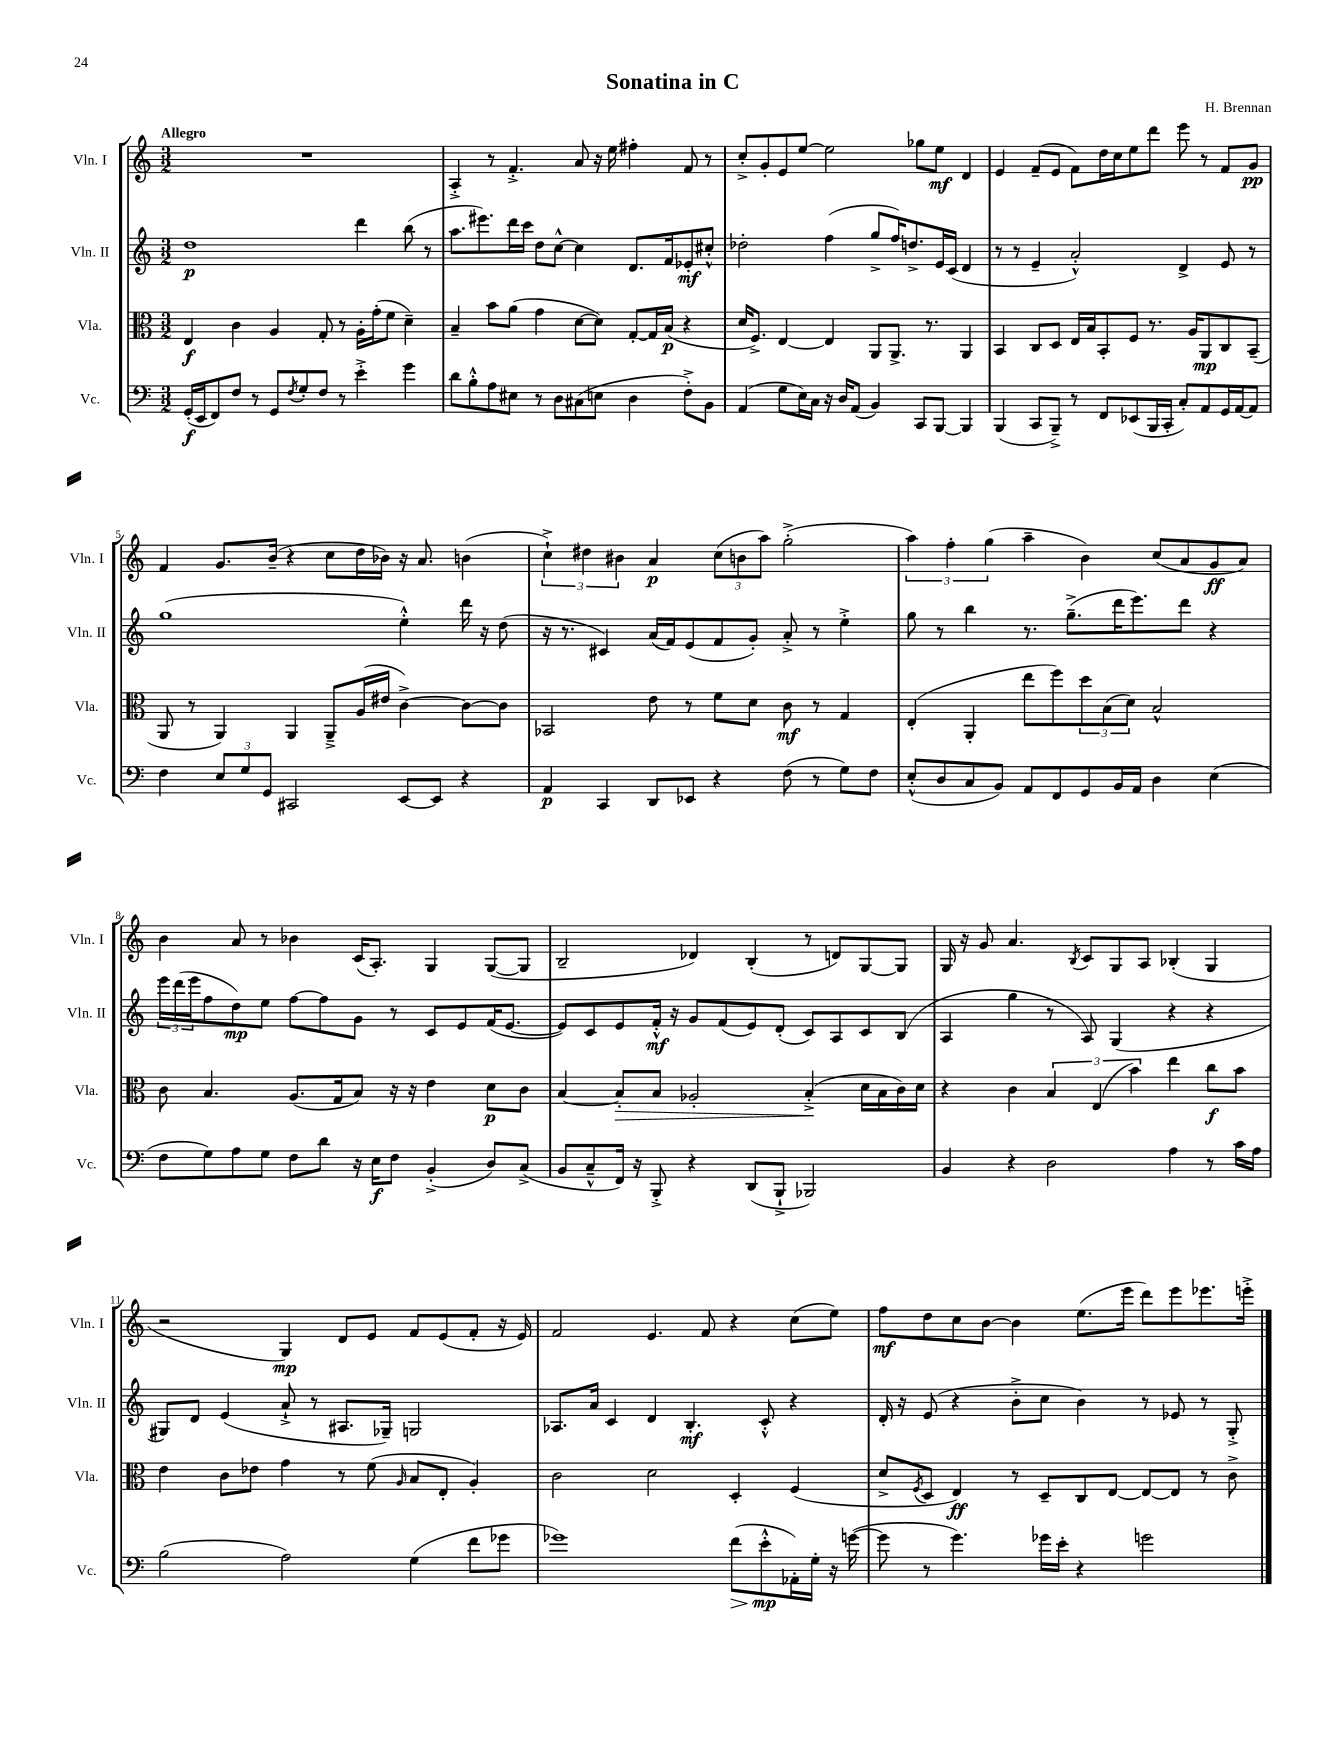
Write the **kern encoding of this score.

**kern	**dynam	**kern	**dynam	**kern	**dynam	**kern	**dynam
*part4	*part4	*part3	*part3	*part2	*part2	*part1	*part1
*staff4	*staff4	*staff3	*staff3	*staff2	*staff2	*staff1	*staff1
*I"Vc.	*	*I"Vla.	*	*I"Vln. II	*	*I"Vln. I	*
*I'Vc.	*	*I'Vla.	*	*I'Vln. II	*	*I'Vln. I	*
*clefF4	*	*clefC3	*	*clefG2	*	*clefG2	*
*k[]	*	*k[]	*	*k[]	*	*k[]	*
*M3/2	*	*M3/2	*	*M3/2	*	*M3/2	*
=1	=1	=1	=1	=1	=1	=1	=1
!	!	!	!	!	!	!LO:TX:a:B:t=Allegro	!
(16GG'/LL	f	4E/	f	1dd	p	1.r	.
16EE/J	.	.	.	.	.	.	.
8FF/)	.	.	.	.	.	.	.
8F/J	.	4c\	.	.	.	.	.
8r	.	.	.	.	.	.	.
8GG/L	.	4A/	.	.	.	.	.
8qF/	.	.	.	.	.	.	.
8G'/	.	.	.	.	.	.	.
8F/J	.	8G'/	.	.	.	.	.
8r	.	8r	.	.	.	.	.
4e'^\	.	16A'\LL	.	4ddd\	.	.	.
.	.	(16g'\J	.	.	.	.	.
.	.	8f\J	.	.	.	.	.
4g\	.	4d~\)	.	(8bb\	.	.	.
.	.	.	.	8r	.	.	.
=2	=2	=2	=2	=2	=2	=2	=2
8d\L	.	4B~/	.	8.aa\L	.	4A'^/	.
8B'^^\	.	.	.	.	.	.	.
.	.	.	.	8.eee#X\)	.	.	.
8A\	.	8b\L	.	.	.	8r	.
8E#X\J	.	(8a\J	.	16ddd\L	.	4.f'^/	.
.	.	.	.	16ccc\JJ	.	.	.
8r	.	4g\	.	8dd\L	.	.	.
8D\L	.	.	.	[8cc^^\J	.	.	.
(8C#X\	.	[8d\L	.	4cc\]	.	8a/	.
8En\J	.	8d\J])	.	.	.	16r	.
.	.	.	.	.	.	16ee\	.
4D\	.	[8G'/L	.	8.d/L	.	4ff#X'\	.
.	.	16G/L]	.	.	.	.	.
.	.	(16B/JJ	p	16f/k	.	.	.
8F'^\L)	.	4r	.	8e-X'/	mf	8f/	.
8BB\J	.	.	.	8cc#X'^^/J	.	8r	.
=3	=3	=3	=3	=3	=3	=3	=3
(4AA/	.	16d/KL	.	2dd-X'\	.	8cc'^/L	.
.	.	8.F^/J)	.	.	.	.	.
.	.	.	.	.	.	8g'/	.
8G\L	.	[4E/	.	.	.	8e/	.
16E\L)	.	.	.	.	.	[8ee/J	.
16C\JJ	.	.	.	.	.	.	.
16r	.	4E/]	.	(4ff\	.	2ee\]	.
16D/KL	.	.	.	.	.	.	.
(8AA/J	.	.	.	.	.	.	.
4BB/)	.	8AA/L	.	8gg^/L	.	.	.
.	.	8.AA^/J	.	16ff/K)	.	.	.
.	.	.	.	8.ddn^/	.	.	.
8CC/L	.	.	.	.	.	8gg-X\L	.
.	.	8.r	.	.	.	.	.
[8BBB/J	.	.	.	16e/L	.	8ee\J	mf
.	.	.	.	(16c/JJ	.	.	.
4BBB/]	.	4AA/	.	4d/	.	4d/	.
=4	=4	=4	=4	=4	=4	=4	=4
(4BBB/	.	4BB/	.	8r	.	4e/	.
.	.	.	.	8r	.	.	.
8CC/L	.	8C/L	.	4e~/	.	(8f~/L	.
8BBB~^/J)	.	8D/J	.	.	.	8e/J	.
8r	.	16E/LL	.	2a'^^/)	.	8f\L)	.
.	.	16B/J	.	.	.	.	.
8FF/L	.	8BB'/	.	.	.	16dd\L	.
.	.	.	.	.	.	16cc\J	.
(8EE-X/	.	8F/J	.	.	.	8ee\	.
16BBB/L	.	8.r	.	.	.	8ddd\J	.
16CC'/JJ	.	.	.	.	.	.	.
8C'/L)	.	.	.	4d^/	.	8eee\	.
.	.	16A/KL	.	.	.	.	.
8AA/	.	8AA/	mp	.	.	8r	.
16GG/L	.	8C/	.	8e/	.	8f/L	.
[16AA/J	.	.	.	.	.	.	.
8AA/J]	.	(8BB~/J	.	8r	.	8g/J	pp
!!LO:LB:g=z
=5	=5	=5	=5	=5	=5	=5	=5
4F\	.	8AA/	.	(1gg	.	4f/	.
.	.	8r	.	.	.	.	.
12E/L	.	4AA/)	.	.	.	8.g/L	.
12G/	.	.	.	.	.	.	.
12GG/J	.	.	.	.	.	.	.
.	.	.	.	.	.	(16b~/Jk	.
2CC#X/	.	4AA/	.	.	.	4r	.
.	.	8AA~^/L	.	.	.	8cc\L	.
.	.	(16A/L	.	.	.	16dd\L	.
.	.	16e#X/JJ	.	.	.	16b-X\JJ)	.
[8EE/L	.	[4c^\)	.	4ee'^^\)	.	16r	.
.	.	.	.	.	.	8.a/	.
8EE/J]	.	.	.	.	.	.	.
4r	.	8c\L_	.	16ddd\	.	(4bn\	.
.	.	.	.	16r	.	.	.
.	.	8c\J]	.	(8dd\	.	.	.
=6	=6	=6	=6	=6	=6	=6	=6
4AA/	p	2BB-X/	.	16r	.	6cc`^\)	.
.	.	.	.	8.r	.	.	.
.	.	.	.	.	.	6dd#X\	.
4CC/	.	.	.	4c#X/)	.	.	.
.	.	.	.	.	.	6b#X\	.
8DD/L	.	8e\	.	(16a/LL	.	4a/	p
.	.	.	.	16f/J)	.	.	.
8EE-X/J	.	8r	.	(8e/	.	.	.
4r	.	8f\L	.	8f/	.	(12cc\L	.
.	.	.	.	.	.	12bn\	.
.	.	8d\J	.	8g'/J)	.	.	.
.	.	.	.	.	.	12aa\J)	.
(8F\	.	8c\	mf	8a'^/	.	(2gg'^\	.
8r	.	8r	.	8r	.	.	.
8G\L)	.	4G/	.	4ee'^\	.	.	.
8F\J	.	.	.	.	.	.	.
=7	=7	=7	=7	=7	=7	=7	=7
(8E'^^/L	.	(4E'/	.	8gg\	.	6aa\)	.
8D/	.	.	.	8r	.	.	.
.	.	.	.	.	.	6ff'\	.
8C/	.	4AA'/	.	4bb\	.	.	.
.	.	.	.	.	.	(6gg\	.
8BB/J)	.	.	.	.	.	.	.
8AA/L	.	8ee\L	.	8.r	.	4aa~\	.
8FF/	.	8ff\)	.	.	.	.	.
.	.	.	.	(8.gg~^\L	.	.	.
8GG/	.	12dd\	.	.	.	4b\)	.
.	.	(12B\	.	.	.	.	.
16BB/L	.	.	.	16ddd\K	.	.	.
.	.	12d\J)	.	.	.	.	.
16AA/JJ	.	.	.	8.eee\)	.	.	.
4D\	.	2B^^/	.	.	.	(8cc/L	.
.	.	.	.	8ddd\J	.	8a/	.
(4E\	.	.	.	4r	.	8g/	ff
.	.	.	.	.	.	8a/J)	.
!!LO:LB:g=z
=8	=8	=8	=8	=8	=8	=8	=8
8F\L	.	8c\	.	24eee\LL	.	4b\	.
.	.	.	.	(24ddd\	.	.	.
.	.	.	.	24eee\J	.	.	.
8G\)	.	4.B/	.	8ff\	.	.	.
8A\	.	.	.	8dd\)	mp	8a/	.
8G\J	.	.	.	8ee\J	.	8r	.
8F\L	.	(8.A/L	.	[8ff\L	.	4b-X\	.
8d\J	.	.	.	8ff\]	.	.	.
.	.	16G/k	.	.	.	.	.
16r	.	8B/J)	.	8g\J	.	(16c/KL	.
16E\KL	f	.	.	.	.	8.A'/J)	.
8F\J	.	16r	.	8r	.	.	.
.	.	16r	.	.	.	.	.
(4BB'^/	.	4e\	.	8c/L	.	4G/	.
.	.	.	.	8e/	.	.	.
8D/L)	.	8d\L	p	(16f/K	.	([8G/L	.
.	.	.	.	[8.e/J	.	.	.
(8C^/J	.	8c\J	.	.	.	8G/J]	.
=9	=9	=9	=9	=9	=9	=9	=9
8BB/L	.	[4B/	.	8e/L])	.	2B~/	.
8C~^^/	.	.	.	8c/	.	.	.
!	!	!	!LO:HP:b	!	!	!	!
16FF/Jk)	.	8B'/L]	>	8e/	.	.	.
16r	.	.	.	.	.	.	.
8BBB'^/	.	8B/J	.	16f'^^/Jk	mf	.	.
.	.	.	.	16r	.	.	.
4r	.	2A-X'/	.	8g/L	.	4d-X/)	.
.	.	.	.	(8f/	.	.	.
(8DD/L	.	.	.	8e/)	.	(4B'/	.
8BBB`^/J	.	.	.	(8d'/J	.	.	.
2BBB-X/)	.	(4B'^/	.	8c/L)	.	8r	.
.	.	.	.	8A/	.	8dn/L)	.
.	.	16d\LL	]	8c/	.	[8G/	.
.	.	16B\	.	.	.	.	.
.	.	16c\)	.	(8B/J	.	8G/J]	.
.	.	16d\JJ	.	.	.	.	.
=10	=10	=10	=10	=10	=10	=10	=10
4BB/	.	4r	.	4A/	.	16G/	.
.	.	.	.	.	.	16r	.
.	.	.	.	.	.	8g/	.
4r	.	4c\	.	4gg\	.	4.a/	.
2D\	.	6B/	.	8r	.	.	.
.	.	.	.	.	.	8qB/	.
.	.	.	.	8A/)	.	8c/L	.
.	.	(6E/	.	.	.	.	.
.	.	.	.	(4G/	.	8G/	.
.	.	6b\)	.	.	.	.	.
.	.	.	.	.	.	8A/J	.
4A\	.	4ee\	.	4r	.	(4B-X'/	.
8r	.	8cc\L	f	4r	.	4G/	.
16c\LL	.	8b\J	.	.	.	.	.
16A\JJ	.	.	.	.	.	.	.
!!LO:LB:g=z
=11	=11	=11	=11	=11	=11	=11	=11
(2B\	.	4e\	.	8G#X/L)	.	2r	.
.	.	.	.	8d/J	.	.	.
.	.	8c\L	.	(4e/	.	.	.
.	.	8e-X\J	.	.	.	.	.
2A\)	.	4g\	.	8a`^/	.	4G/)	mp
.	.	.	.	8r	.	.	.
.	.	8r	.	8.A#X/L	.	8d/L	.
.	.	(8f\	.	.	.	8e/J	.
.	.	.	.	16G-X~/Jk)	.	.	.
.	.	16qqA/	.	.	.	.	.
(4G\	.	8B/L	.	2Gn/	.	8f/L	.
.	.	8E'/J	.	.	.	(8e/	.
8f\L	.	4A'/)	.	.	.	8f'/J	.
8g-X\J	.	.	.	.	.	16r	.
.	.	.	.	.	.	16e/)	.
=12	=12	=12	=12	=12	=12	=12	=12
1g-X)	.	2c\	.	8.A-X/L	.	2f/	.
.	.	.	.	16a/Jk	.	.	.
.	.	.	.	4c/	.	.	.
.	.	2d\	.	4d/	.	4.e/	.
.	.	.	.	4.B'/	mf	.	.
.	.	.	.	.	.	8f/	.
!	!LO:HP:b	!	!	!	!	!	!
(8f\L	>	4D'/	.	.	.	4r	.
8e'^^\	mp	.	.	8c'^^/	.	.	.
16AA-X'\L)	]	(4F/	.	4r	.	(8cc\L	.
16G'\JJ	.	.	.	.	.	.	.
16r	.	.	.	.	.	8ee\J)	.
([16gn\	.	.	.	.	.	.	.
=13	=13	=13	=13	=13	=13	=13	=13
8g\]	.	8d^/L	.	16d'/	.	8ff\L	mf
.	.	.	.	16r	.	.	.
.	.	8qF/	.	.	.	.	.
8r	.	8D/J	.	(8e/	.	8dd\	.
4.g\)	.	4E/)	ff	4r	.	8cc\	.
.	.	.	.	.	.	[8b\J	.
.	.	8r	.	8b'^\L	.	4b\]	.
16g-X\LL	.	8D~/L	.	8cc\J	.	.	.
16e'\JJ	.	.	.	.	.	.	.
4r	.	8C/	.	4b\)	.	(8.ee\L	.
.	.	[8E/J	.	.	.	.	.
.	.	.	.	.	.	16eee\Jk	.
2gn\	.	8E/L_	.	8r	.	8ddd\L)	.
.	.	8E/J]	.	8e-X/	.	8eee\	.
.	.	8r	.	8r	.	8.eee-X\	.
.	.	8c^\	.	8G'^/	.	.	.
.	.	.	.	.	.	16eeen'^\Jk	.
==	==	==	==	==	==	==	==
*-	*-	*-	*-	*-	*-	*-	*-
